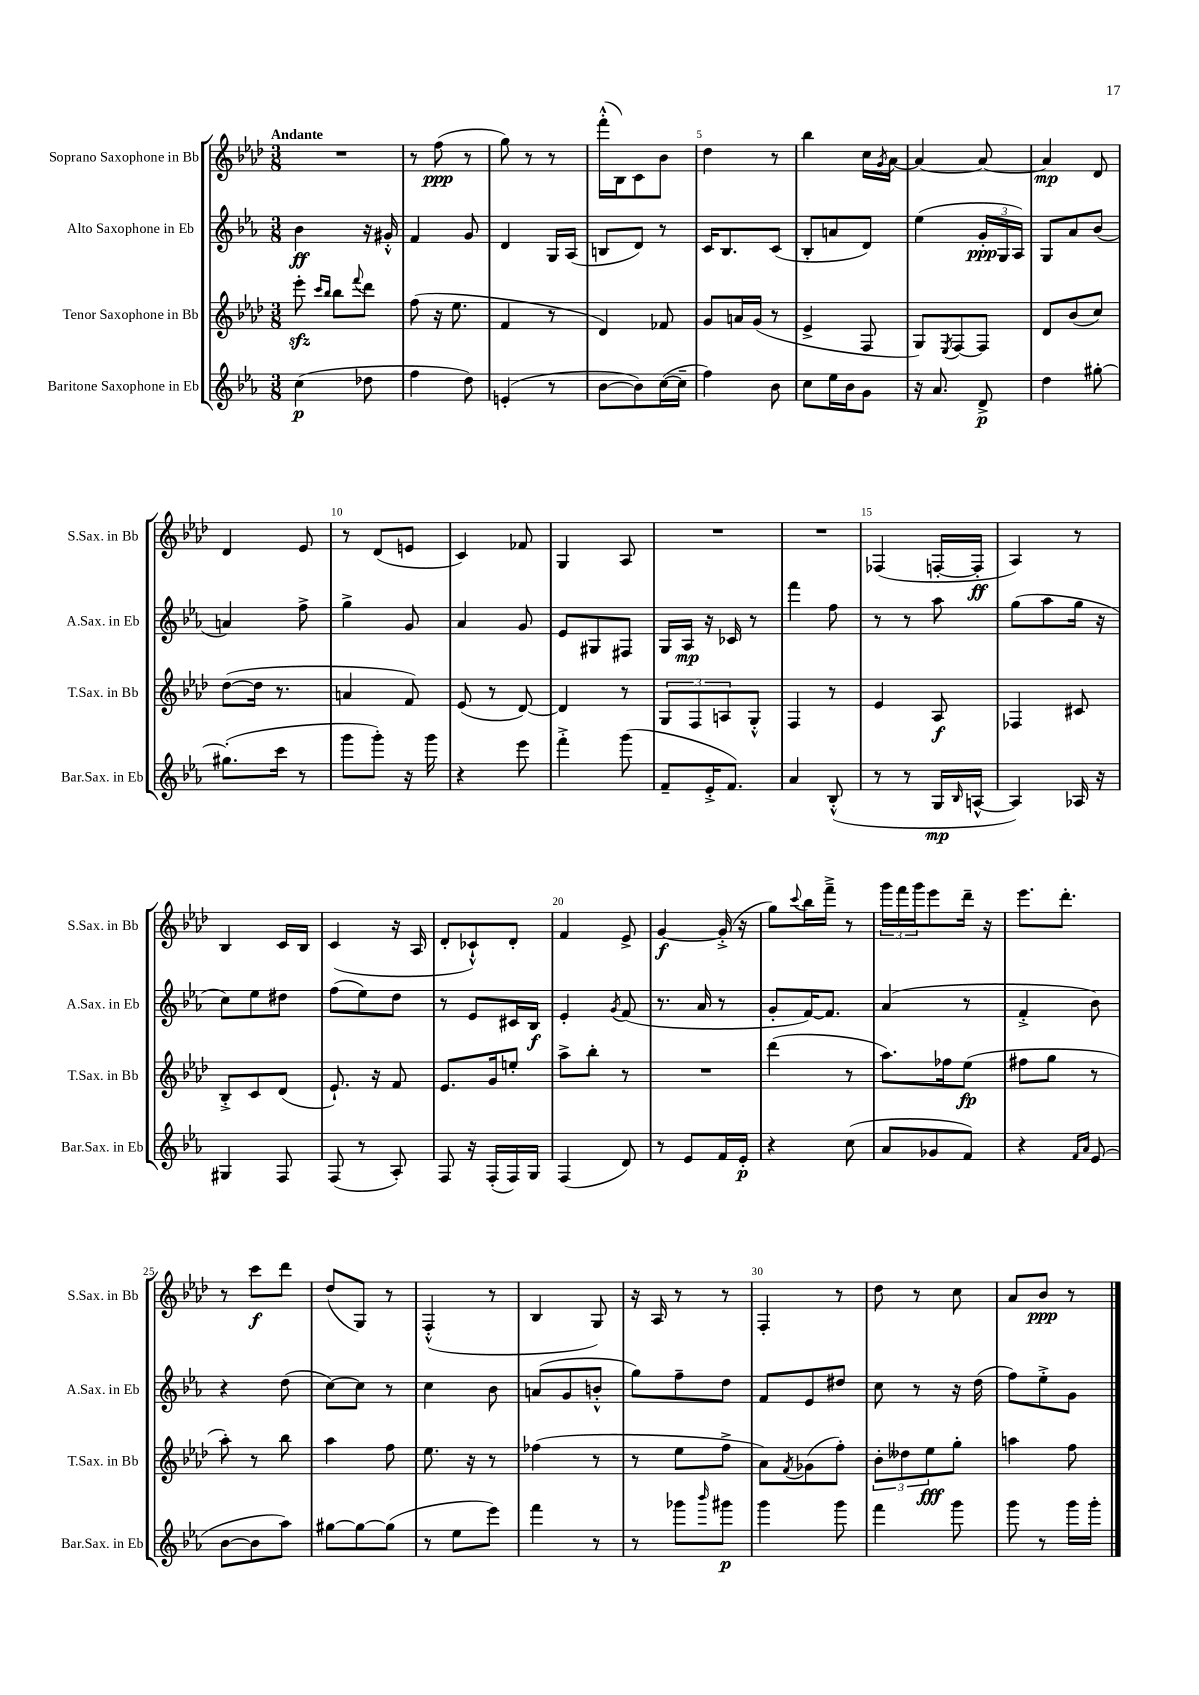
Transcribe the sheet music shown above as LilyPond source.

<<
\new StaffGroup <<
\new Staff = "s0" \with { instrumentName = "Soprano Saxophone in Bb" shortInstrumentName = "S.Sax. in Bb" } {
    \clef treble \key aes \major \numericTimeSignature \time 3/8 \tempo "Andante"
    R4. |
    r8 f''8\ppp( r8 |
    g''8) r8 r8 |
    f'''16-.-^( bes16) c'8 bes'8 |
    des''4 r8 |
    bes''4 c''16 \acciaccatura { g'8 } aes'16~ |
    aes'4~ aes'8~ |
    aes'4\mp des'8 |
    des'4 ees'8 |
    r8 des'8( e'8 |
    c'4) fes'8 |
    g4 aes8 |
    R4. |
    R4. |
    fes4( f16~-. f16-.\ff |
    aes4) r8 |
    bes4 c'16 bes16 |
    c'4( r16 aes16 |
    des'8-. ces'8-!-^) des'8-. |
    f'4 ees'8-> |
    g'4~\f g'16-.->( r16 |
    g''8) \appoggiatura { c'''8 } bes''16 f'''16---> r8 |
    \tuplet 3/2 { g'''16 f'''16 g'''16 } ees'''8 des'''16-- r16 |
    ees'''8. des'''8.-. |
    r8 c'''8\f des'''8 |
    des''8( g8) r8 |
    f4-.-^( r8 |
    bes4 g8) |
    r16 aes16 r8 r8 |
    f4-. r8 |
    des''8 r8 c''8 |
    aes'8 bes'8\ppp r8 \bar "|." |
}
\new Staff = "s1" \with { instrumentName = "Alto Saxophone in Eb" shortInstrumentName = "A.Sax. in Eb" } {
    \clef treble \key ees \major \numericTimeSignature \time 3/8
    bes'4\ff r16 gis'16-.-^ |
    f'4 g'8 |
    d'4 g16 aes16( |
    b8 d'8) r8 |
    c'16 bes8. c'8( |
    bes8-. a'8 d'8) |
    ees''4( \tuplet 3/2 { g'16-.\ppp g16 aes16) } |
    g8 aes'8 bes'8( |
    a'4) f''8-> |
    g''4-> g'8 |
    aes'4 g'8 |
    ees'8 gis8 fis8 |
    g16 aes16\mp r16 ces'16 r8 |
    f'''4 f''8 |
    r8 r8 aes''8 |
    g''8( aes''8 g''16 r16 |
    c''8) ees''8 dis''8 |
    f''8( ees''8) d''8 |
    r8 ees'8 cis'16 bes16\f |
    ees'4-. \acciaccatura { g'8 } f'8( |
    r8. aes'16 r8 |
    g'8-. f'16~) f'8. |
    aes'4( r8 |
    f'4-.-> bes'8) |
    r4 d''8( |
    c''8~) c''8 r8 |
    c''4 bes'8 |
    a'8( g'8 b'8-.-^ |
    g''8) f''8-- d''8 |
    f'8 ees'8 dis''8 |
    c''8 r8 r16 d''16( |
    f''8) ees''8-.-> g'8 \bar "|." |
}
\new Staff = "s2" \with { instrumentName = "Tenor Saxophone in Bb" shortInstrumentName = "T.Sax. in Bb" } {
    \clef treble \key aes \major \numericTimeSignature \time 3/8
    ees'''8-.\sfz \grace { c'''16 bes''16 } bes''8 \appoggiatura { f'''8 } des'''8 |
    f''8( r16 ees''8. |
    f'4 r8 |
    des'4) fes'8 |
    g'8 a'16 g'16( r8 |
    ees'4-> f8 |
    g8) \acciaccatura { ees8 } f8~ f8 |
    des'8 bes'8( c''8) |
    des''8~( des''16 r8. |
    a'4 f'8) |
    ees'8( r8 des'8~) |
    des'4 r8 |
    \tuplet 3/2 { g8 f8 a8 } g8-.-^ |
    f4 r8 |
    ees'4 aes8\f |
    fes4 cis'8 |
    bes8-.-> c'8 des'8( |
    ees'8.-!) r16 f'8 |
    ees'8. g'16 e''8-. |
    aes''8-> bes''8-. r8 |
    R4. |
    des'''4( r8 |
    aes''8.) fes''16 ees''8\fp( |
    fis''8 g''8 r8 |
    aes''8-.) r8 bes''8 |
    aes''4 f''8 |
    ees''8. r16 r8 |
    fes''4( r8 |
    r8 ees''8 f''8-> |
    aes'8) \acciaccatura { f'8 } ges'8( f''8-.) |
    \tuplet 3/2 { bes'8-. deses''8 ees''8\fff } g''8-. |
    a''4 f''8 \bar "|." |
}
\new Staff = "s3" \with { instrumentName = "Baritone Saxophone in Eb" shortInstrumentName = "Bar.Sax. in Eb" } {
    \clef treble \key ees \major \numericTimeSignature \time 3/8
    c''4\p( des''8 |
    f''4 d''8) |
    e'4-.( r8 |
    bes'8~ bes'8) c''16~( c''16-- |
    f''4) bes'8 |
    c''8 ees''16 bes'16 g'8 |
    r16 aes'8. d'8->\p |
    d''4 gis''8~-. |
    gis''8.-.( c'''16 r8 |
    g'''8 g'''8-.) r16 g'''16 |
    r4 ees'''8 |
    f'''4-.-> g'''8( |
    f'8-- ees'16-.-> f'8.) |
    aes'4 bes8-.-^( |
    r8 r8 g16\mp \grace { bes16 } a16~-^ |
    a4) aes16 r16 |
    gis4 f8 |
    f8( r8 aes8-.) |
    f8 r16 f16-.( f16) g16 |
    f4( d'8) |
    r8 ees'8 f'16 ees'16-.\p |
    r4 c''8( |
    aes'8 ges'8 f'8) |
    r4 \grace { f'16 aes'16 } ees'8( |
    bes'8~ bes'8 aes''8) |
    gis''8~ gis''8~ gis''8( |
    r8 ees''8 ees'''8) |
    f'''4 r8 |
    r8 ges'''8 \grace { bes'''16 } gis'''8\p |
    g'''4 g'''8 |
    f'''4 g'''8 |
    g'''8 r8 g'''16 g'''16-. \bar "|." |
}
>>
>>
\layout { \context { \Score \override BarNumber.break-visibility = ##(#f #t #t) barNumberVisibility = #(every-nth-bar-number-visible 5) } }
